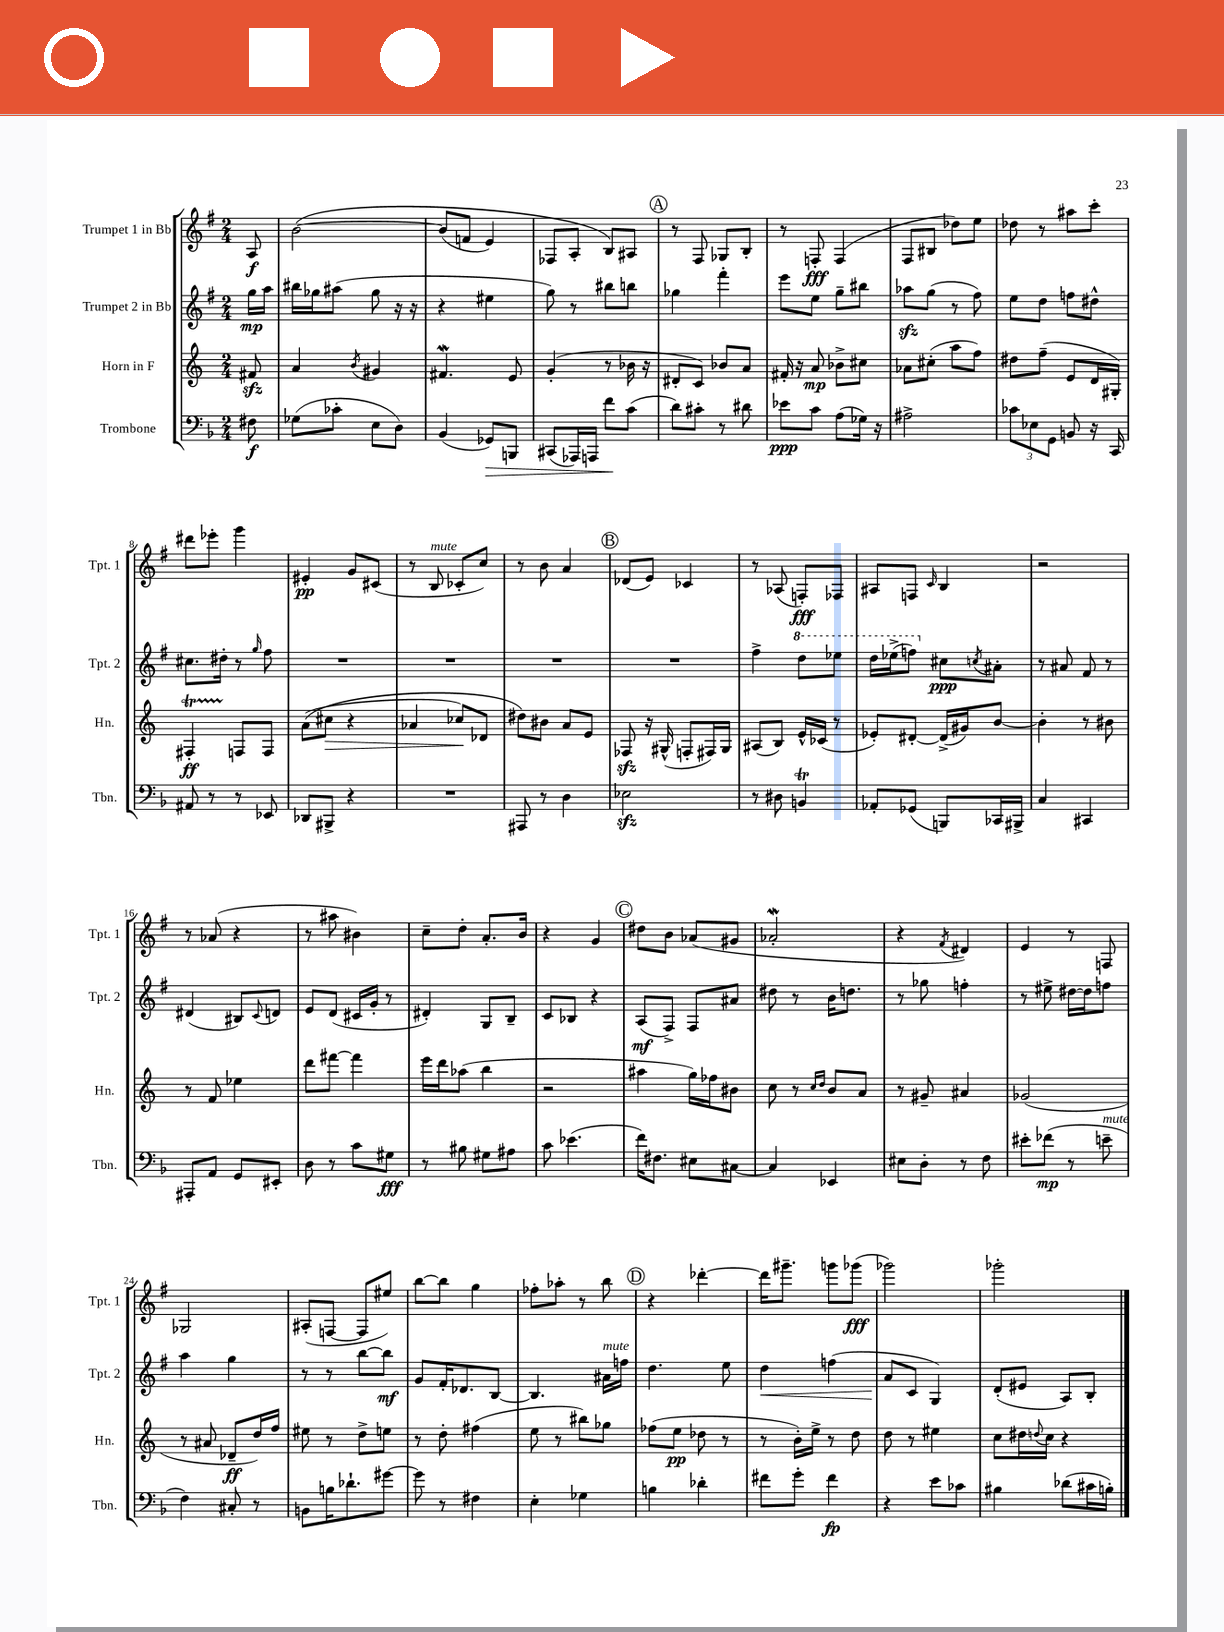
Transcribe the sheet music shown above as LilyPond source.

<<
\new StaffGroup <<
\new Staff = "s0" \with { instrumentName = "Trumpet 1 in Bb" shortInstrumentName = "Tpt. 1" } {
    \clef treble \key g \major \numericTimeSignature \time 2/4 \partial 8
    a8\f |
    b'2~\( |
    b'8( f'8 e'4) |
    fes8 a8-. b8\) ais8 |
    \mark \markup { \circle "A" } r8 fis8 ges8 b8-. |
    r8 f8-.\fff f4( |
    fis8 bis8 des''8) e''8 |
    des''8 r8 ais''8 c'''8-. |
    dis'''8 ees'''8-. g'''4 |
    eis'4-.\pp g'8 cis'8( |
    r8 b8^\markup { \italic "mute" } ces'8-. c''8) |
    r8 b'8 a'4 |
    \mark \markup { \circle "B" } des'8( e'8) ces'4 |
    r8 aes8( f8-.\fff) fes8 |
    ais8 f8 \grace { c'16 } b4 |
    r2 |
    r8 aes'8( r4 |
    r8 ais''8 bis'4) |
    c''8-- d''8-. a'8.-. b'16 |
    r4 g'4 |
    \mark \markup { \circle "C" } dis''8 b'8 aes'8( gis'8 |
    aes'2-.\mordent |
    r4 \acciaccatura { fis'8 } dis'4) |
    e'4 r8 f8 |
    ges2 |
    ais8-.( f8~ f8 eis''8) |
    b''8~ b''8 g''4 |
    fes''8-. aes''8-. r8 b''8 |
    \mark \markup { \circle "D" } r4 des'''4~-. |
    des'''16 gis'''8.-- g'''8 ges'''8\fff( |
    ges'''2) |
    ges'''2-. \bar "|." |
}
\new Staff = "s1" \with { instrumentName = "Trumpet 2 in Bb" shortInstrumentName = "Tpt. 2" } {
    \clef treble \key g \major \numericTimeSignature \time 2/4 \partial 8
    g''16\mp a''16 |
    bis''16 ges''16 ais''8( ges''8 r16 r16 |
    r4 eis''4 |
    g''8) r8 bis''8 b''8 |
    \mark \markup { \circle "A" } ges''4 fis'''4-. |
    e'''8 e''8 g''8-- bis''8 |
    aes''8\sfz g''8( r8 fis''8) |
    e''8 d''8 f''8 dis''8-^ |
    cis''8. dis''16-. r8 \grace { g''16 } fis''8 |
    R2 |
    R2 |
    R2 |
    \mark \markup { \circle "B" } R2 |
    fis''4-> \ottava #1 d'''8 ees'''8 |
    d'''16 ees'''16->( f'''8) \ottava #0 cis''8\ppp \acciaccatura { c''8 } ais'8-. |
    r8 ais'8 fis'8 r8 |
    dis'4( bis8) \appoggiatura { c'8 } d'8 |
    e'8 d'8( cis'16 g'16-. r8 |
    dis'4-.) g8 b8-- |
    c'8 bes8 r4 |
    \mark \markup { \circle "C" } a8\mf( fis8->) fis8 ais'8 |
    dis''8 r8 b'16 d''8. |
    r8 ges''8 f''4-. |
    r8 eis''8-> dis''16~ dis''16 f''8 |
    a''4 g''4 |
    r8 r8 b''8~ b''8\mf |
    g'8 fis'16-. des'8. b8~ |
    b4. ais'16^\markup { \italic "mute" } f''16 |
    \mark \markup { \circle "D" } d''4. e''8 |
    d''4\< f''4( |
    a'8\! c'8 g4) |
    d'8-.( eis'8 a8) b8-. \bar "|." |
}
\new Staff = "s2" \with { instrumentName = "Horn in F" shortInstrumentName = "Hn." } {
    \clef treble \key c \major \numericTimeSignature \time 2/4 \partial 8
    fis'8\sfz |
    a'4 \acciaccatura { b'8 } gis'4 |
    fis'4.\mordent e'8 |
    g'4-.( r8 bes'16 r16 |
    \mark \markup { \circle "A" } dis'8-. c'8) bes'8 a'8 |
    fis'16-. r16 a'8\mp bes'8-> cis''8 |
    aes'8 cis''8-.( a''8 f''8) |
    dis''8 f''8--( e'8 d'16 gis16-.) |
    fis4-.\startTrillSpan\ff f8\stopTrillSpan f8 |
    a'8(\( cis''8\> r4 |
    aes'4 ces''8\!) des'8 |
    dis''8\) bis'8 a'8 e'8 |
    \mark \markup { \circle "B" } fes8\sfz r16 gis16-^( f8-. fis16) gis16 |
    ais8( b8) e'16-^ ces'16( r8 |
    ees'8-.) dis'8~-. dis'16->( gis'16) b'8~ |
    b'4-. r8 bis'8 |
    r8 f'8 ees''4 |
    d'''8 fis'''8~ fis'''4 |
    e'''16 d'''16 aes''8( b''4 |
    r2 |
    \mark \markup { \circle "C" } ais''4 g''16) fes''16 bis'8 |
    c''8 r8 \grace { c''16 d''16 } b'8 a'8 |
    r8 gis'8-- ais'4 |
    ges'2( |
    r8 ais'8 des'8--\ff d''16) f''16 |
    eis''8 r8 d''8-> e''8 |
    r8 d''8-. fis''4( |
    e''8 r8 bis''8) ges''8 |
    \mark \markup { \circle "D" } fes''8( e''8\pp des''8 r8 |
    r8 b'16-.) e''16-> r8 d''8 |
    d''8 r8 eis''4 |
    c''8 dis''16 \appoggiatura { d''8 } c''16 r4 \bar "|." |
}
\new Staff = "s3" \with { instrumentName = "Trombone" shortInstrumentName = "Tbn." } {
    \clef bass \key f \major \numericTimeSignature \time 2/4 \partial 8
    fis8\f |
    ges8( ces'8-. e8 d8) |
    bes,4( ges,8\>) b,,8 |
    cis,8( aes,,16) a,,16 f'8\! c'8( |
    \mark \markup { \circle "A" } d'8) cis'8-. r8 dis'8 |
    ees'8\ppp c'8 a8( ges16) r16 |
    ais2-> |
    \tuplet 3/2 { ces'8 ees8 g,8 } b,8 r16 c,16 |
    ais,8 r8 r8 ees,8 |
    des,8 bis,,8-> r4 |
    R2 |
    ais,,8 r8 d4 |
    \mark \markup { \circle "B" } ees2\sfz |
    r8 dis8 b,4\trill |
    aes,8-. ges,8( b,,8) ces,16 bis,,16-> |
    c4 cis,4 |
    ais,,8-. a,8 g,8 eis,8-. |
    d8 r8 c'8 gis8\fff |
    r8 bis8 gis8 ais8 |
    c'8 ees'4.( |
    \mark \markup { \circle "C" } f'16) fis8. eis8 cis8~ |
    cis4 ees,4 |
    eis8 d8-. r8 f8 |
    eis'8-. fes'8\mp( r8 e'8--^\markup { \italic "mute" } |
    f4) cis8-. r8 |
    b,8 b16 des'8.-! gis'8~ |
    gis'8 r8 fis4 |
    e4-. ges4 |
    \mark \markup { \circle "D" } b4 des'4-. |
    fis'8 g'8-. fis'4\fp |
    r4 e'8 ces'8 |
    bis4 des'8( cis'16 b16-.) \bar "|." |
}
>>
>>
